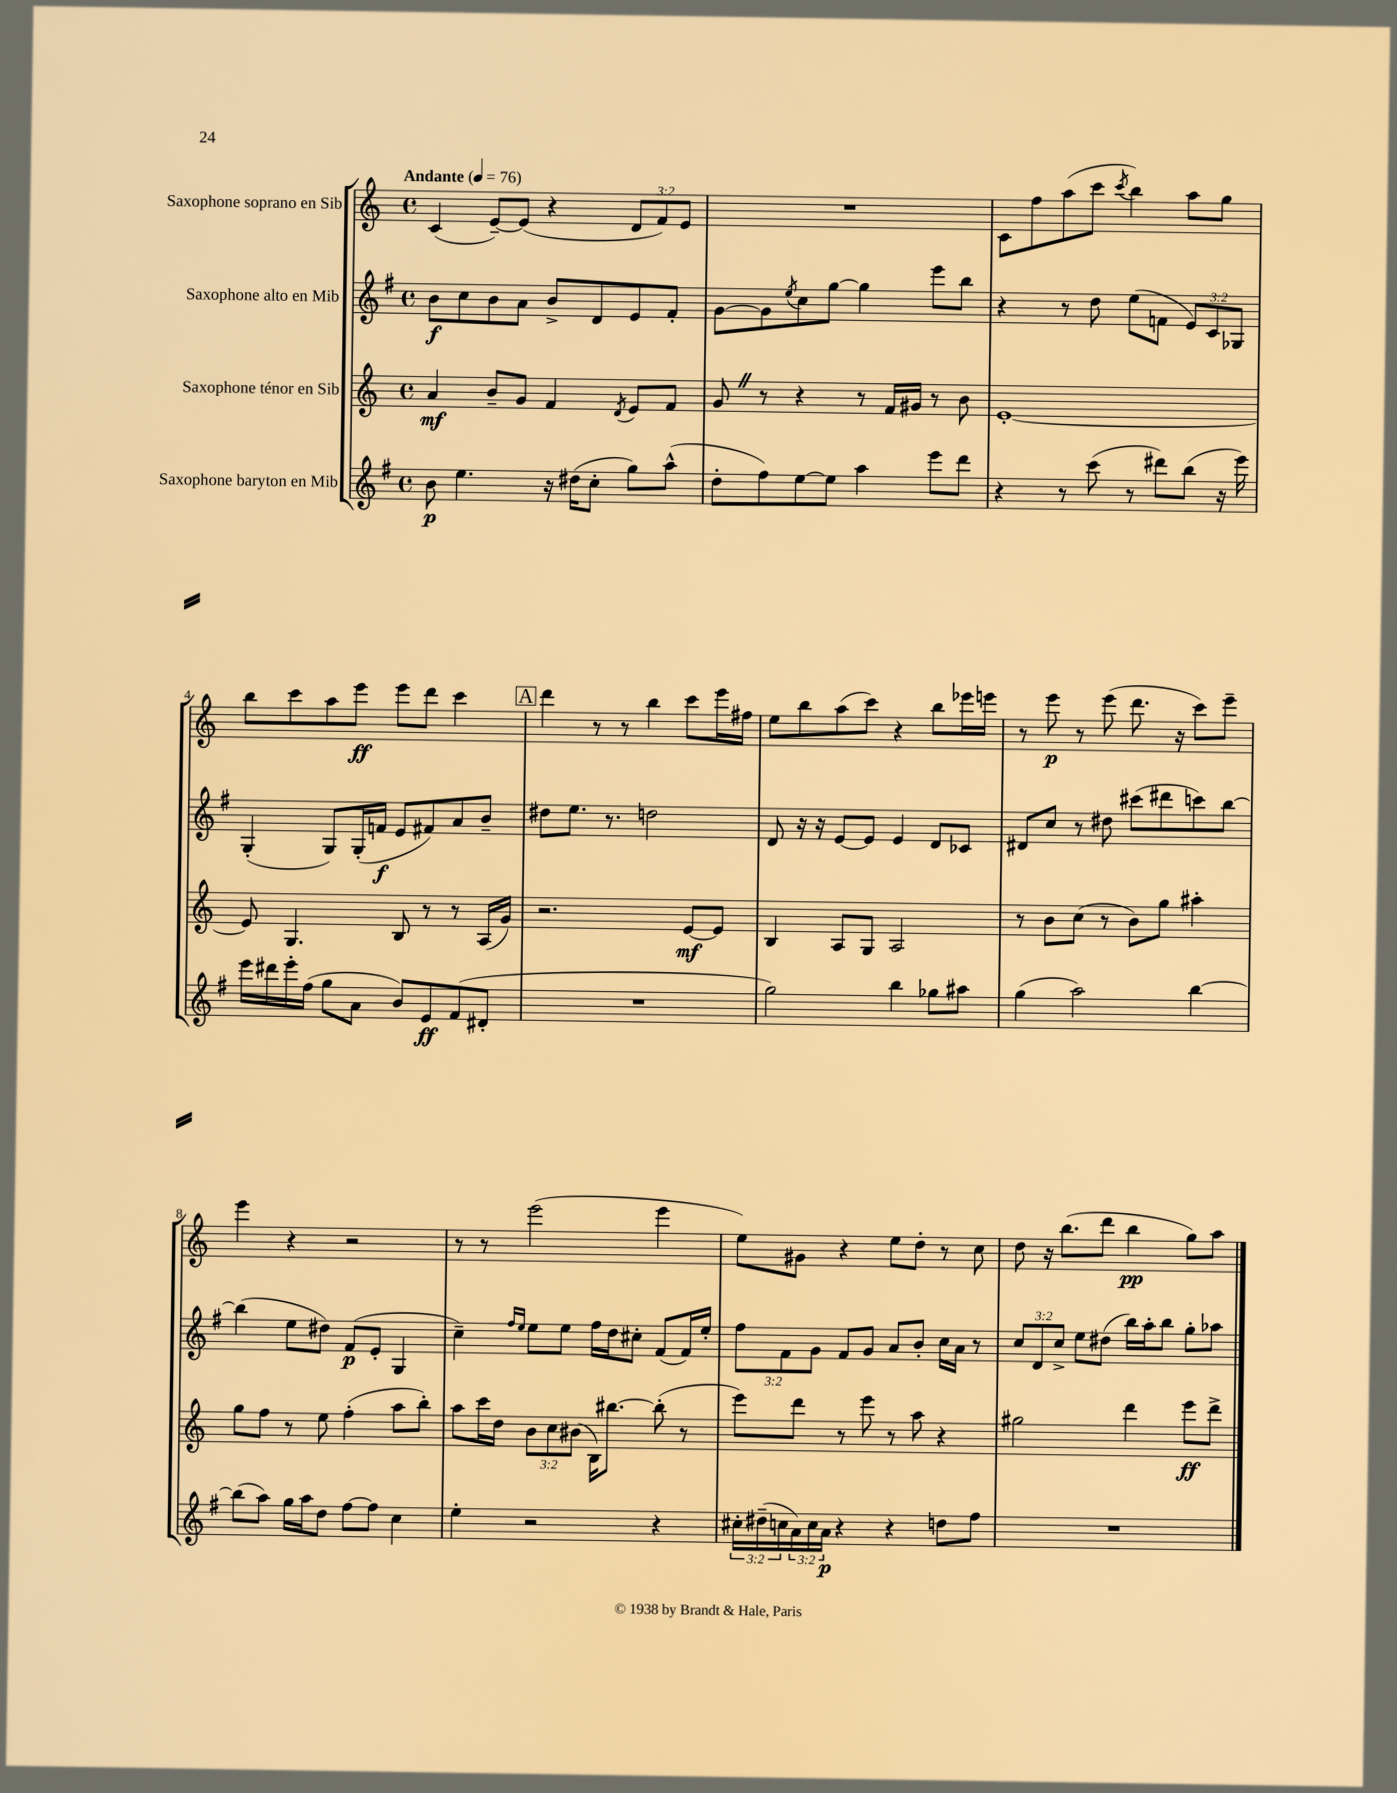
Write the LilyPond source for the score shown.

<<
\new StaffGroup <<
\new Staff = "s0" \with { instrumentName = "Saxophone soprano en Sib" } {
    \clef treble \key c \major \defaultTimeSignature \time 4/4 \override Staff.TupletNumber.text = #tuplet-number::calc-fraction-text \tempo "Andante" 4 = 76
    c'4( e'8~--) e'8( r4 \tuplet 3/2 { d'8 f'8) e'8 } |
    R1 |
    c'8 f''8 a''8( c'''8 \acciaccatura { c'''8 } b''4) a''8 g''8 |
    b''8 c'''8 a''8 e'''8\ff e'''8 d'''8 c'''4 |
    \mark \markup { \box "A" } d'''4 r8 r8 b''4 c'''8 e'''16 fis''16 |
    e''8 b''8 a''8( c'''8) r4 b''8 ees'''16 e'''16 |
    r8 e'''8\p r8 e'''8( d'''8. r16 c'''8) e'''8-- |
    e'''4 r4 r2 |
    r8 r8 e'''2( e'''4 |
    e''8) gis'8 r4 e''8 d''8-. r8 c''8 |
    d''8 r16 b''8.( d'''8 b''4\pp g''8) a''8 \bar "|." |
}
\new Staff = "s1" \with { instrumentName = "Saxophone alto en Mib" } {
    \clef treble \key g \major \defaultTimeSignature \time 4/4 \override Staff.TupletNumber.text = #tuplet-number::calc-fraction-text
    b'8\f c''8 b'8 a'8 b'8-> d'8 e'8 fis'8-. |
    g'8~ g'8 \acciaccatura { e''8 } c''8 g''8~ g''4 e'''8 b''8 |
    r4 r8 d''8 e''8( f'8 \tuplet 3/2 { e'8) c'8 ges8 } |
    g4-.( g8) g16-.( f'16\f e'8 fis'8) a'8 b'8-- |
    \mark \markup { \box "A" } dis''8 e''8. r8. d''2 |
    d'8 r16 r16 e'8~ e'8 e'4 d'8 ces'8 |
    dis'8 c''8 r8 dis''8 cis'''8( dis'''8 c'''8) b''8~ |
    b''4( e''8 dis''8) fis'8\p( e'8-. g4 |
    c''4--) \grace { fis''16 e''16 } e''8 e''8 fis''16 d''16 cis''8-. fis'8( fis'16) e''16-. |
    \tuplet 3/2 { fis''8 fis'8 g'8 } fis'8 g'8 a'8 b'8-. c''16 a'16 r8 |
    \tuplet 3/2 { c''8 d'8 c''8-> } e''8 dis''8( b''16) a''16-. b''8 g''8-. aes''8 \bar "|." |
}
\new Staff = "s2" \with { instrumentName = "Saxophone ténor en Sib" } {
    \clef treble \key c \major \defaultTimeSignature \time 4/4 \override Staff.TupletNumber.text = #tuplet-number::calc-fraction-text
    a'4\mf b'8-- g'8 f'4 \acciaccatura { d'8 } e'8 f'8 |
    g'8 \once \override BreathingSign.text = \markup { \musicglyph "scripts.caesura.straight" } \breathe r8 r4 r8 f'16 gis'16 r8 b'8 |
    e'1~-. |
    e'8 g4. b8 r8 r8 a16( g'16) |
    \mark \markup { \box "A" } r2. e'8~\mf e'8 |
    b4 a8 g8 a2 |
    r8 b'8 c''8( r8 b'8) g''8 ais''4-. |
    g''8 f''8 r8 e''8 f''4-.( a''8 b''8-.) |
    a''8 c'''16 d''16 \tuplet 3/2 { b'8 c''8 bis'8( } b16) bis''8.~ bis''8-.( r8 |
    e'''8) d'''8 r8 e'''8 r8 a''8 r4 |
    gis''2 d'''4 e'''8\ff d'''8-> \bar "|." |
}
\new Staff = "s3" \with { instrumentName = "Saxophone baryton en Mib" } {
    \clef treble \key g \major \defaultTimeSignature \time 4/4 \override Staff.TupletNumber.text = #tuplet-number::calc-fraction-text
    b'8\p e''4. r16 dis''16( c''8-. g''8) a''8-^( |
    d''8-. fis''8) e''8~ e''8 a''4 e'''8 d'''8 |
    r4 r8 c'''8( r8 dis'''8) b''8( r16 e'''16) |
    e'''16 dis'''16 e'''16-. fis''16( g''8 a'8 b'8) e'8\ff fis'8( dis'8-. |
    \mark \markup { \box "A" } R1 |
    g''2) b''4 ges''8 ais''8 |
    g''4( a''2) b''4~ |
    b''8( a''8) g''16 a''16 d''8 fis''8~ fis''8 c''4 |
    e''4-. r2 r4 |
    \tuplet 3/2 { cis''16-. dis''16--( c''16 } \tuplet 3/2 { a'16) c''16 a'16\p } r4 r4 d''8 fis''8 |
    R1 \bar "|." |
}
>>
>>
